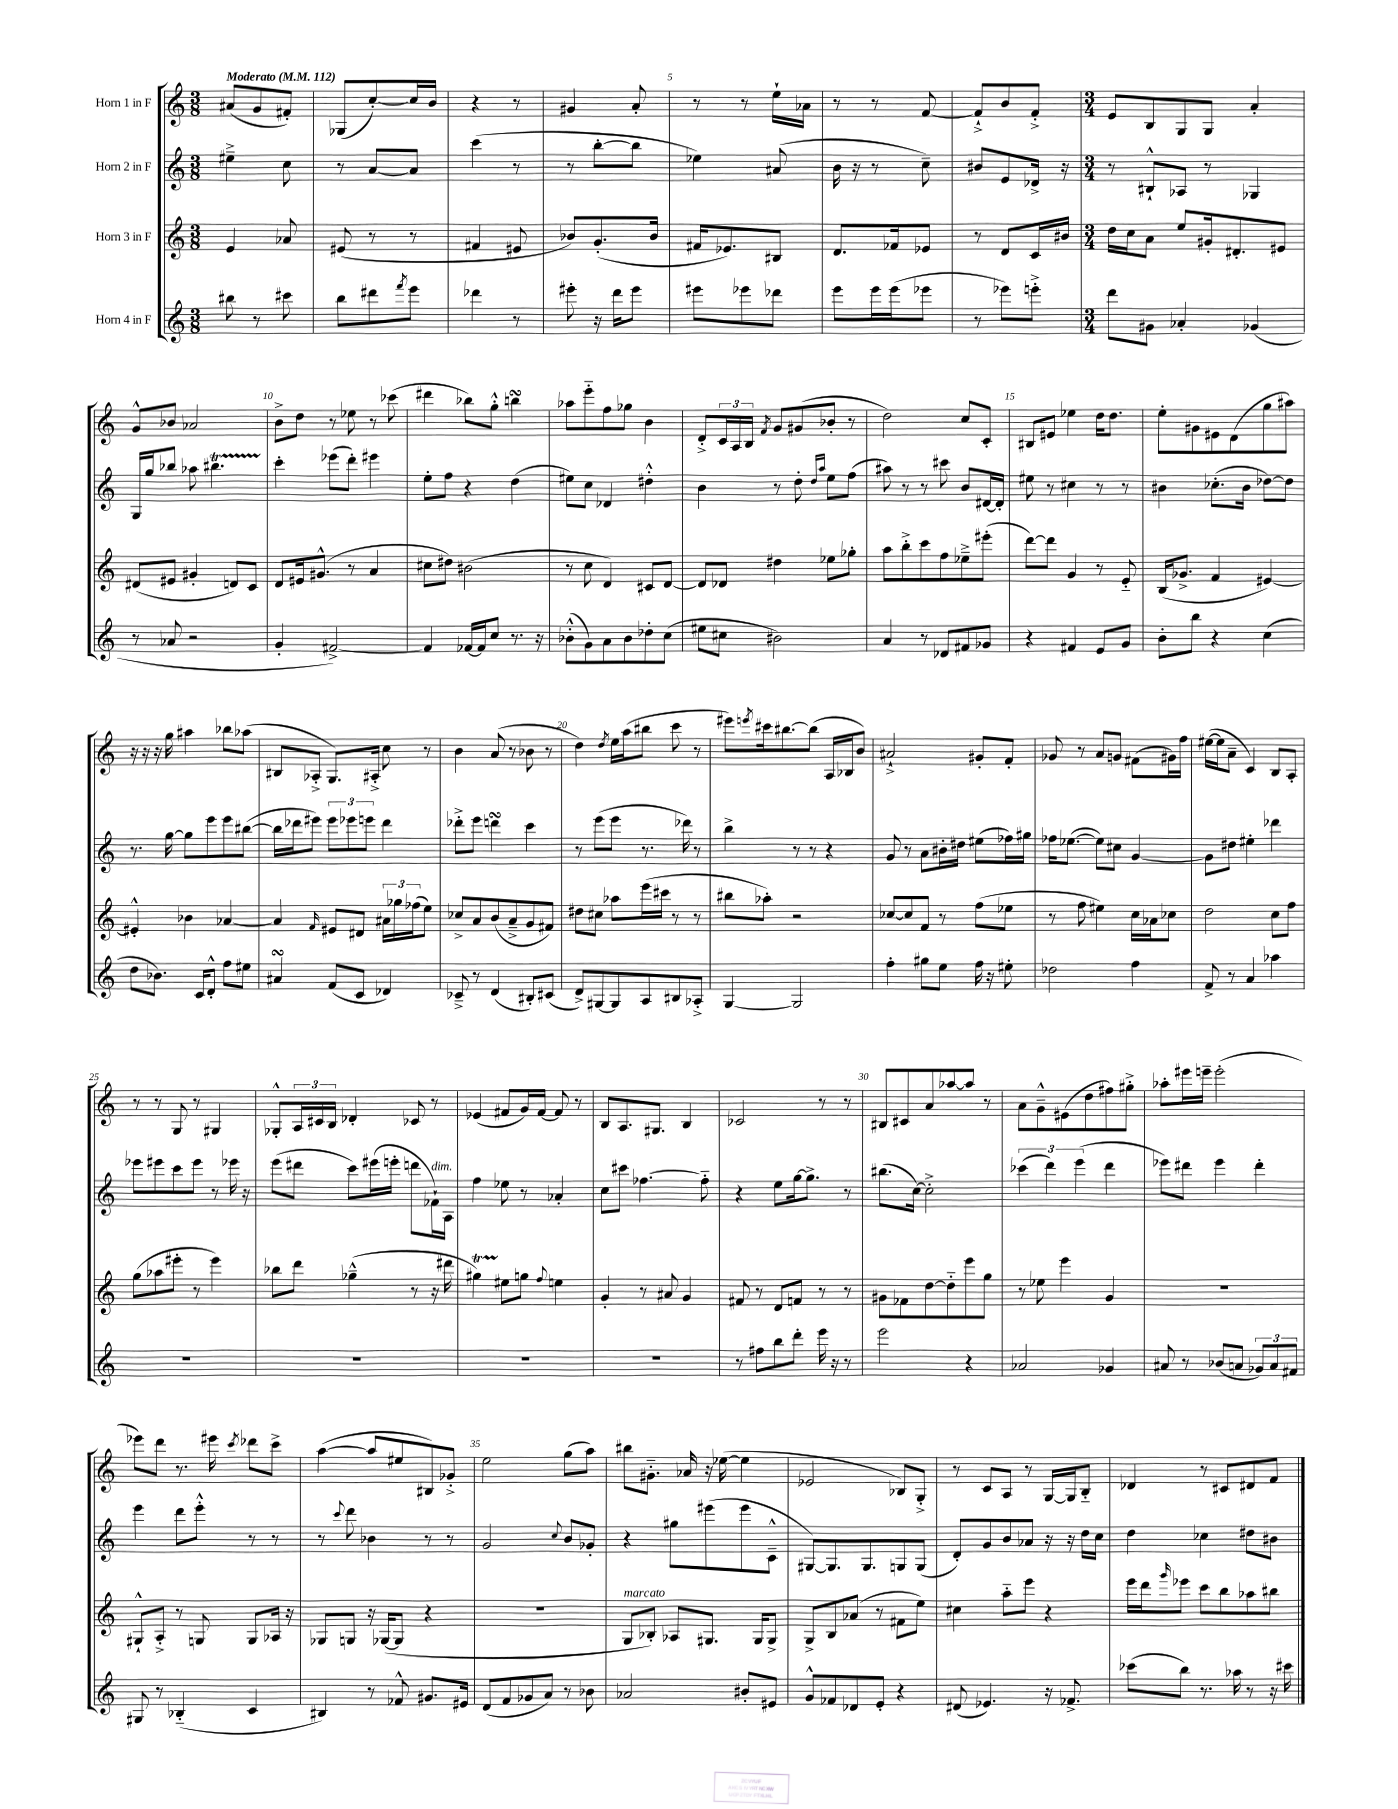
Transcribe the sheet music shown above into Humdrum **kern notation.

**kern	**kern	**kern	**kern
*part4	*part3	*part2	*part1
*staff4	*staff3	*staff2	*staff1
*I"Horn 4 in F	*I"Horn 3 in F	*I"Horn 2 in F	*I"Horn 1 in F
*clefG2	*clefG2	*clefG2	*clefG2
*k[]	*k[]	*k[]	*k[]
*M3/8	*M3/8	*M3/8	*M3/8
*MM112	*MM112	*MM112	*MM112
=1	=1	=1	=1
!	!	!	!LO:TX:a:B:t=Moderato
8bb#X\	4e/	4ee#X~^\	(8a#X/L
8r	.	.	8g/
8ccc#X\	8a-X/	8cc\	8f#X'/J)
=2	=2	=2	=2
8bb\L	(8e#X/	8r	(8G-X/L
8ddd#X\	8r	[8a/L	[8cc'/)
8qfff/	.	.	.
8eee\J	8r	8a/J]	16cc/L]
.	.	.	16b/JJ
=3	=3	=3	=3
4ddd-X\	4f#X/	(4ccc\	4r
8r	8e#X/	8r	8r
=4	=4	=4	=4
8eee#X'\	8b-X/L)	8r	4g#X/
16r	(8.g'/	[8bb'\L	.
16ddd\KL	.	.	.
8eee#\J	.	8bb\J]	8a'/
.	16b-/Jk	.	.
=5	=5	=5	=5
8eee#X\L	16f#X/KL	4ee-X\)	8r
.	8.e-X/)	.	.
8eee-X\	.	.	8r
8ddd-X\J	8B#X/J	(8a#X/	16ee`\LL
.	.	.	16a-X\JJ
=6	=6	=6	=6
8eee\L	8.d/L	16b\	8r
.	.	16r	.
16eee\L	.	8r	8r
(16eee\J	16f-X/k	.	.
8eee-X\J	8e-X/J	8cc~\)	[8f/
=7	=7	=7	=7
8r	8r	8b#X/L	8f`^/L]
8eee-X\L)	8d/L	8e/	8b/
8eeen'^\J	16c/L	16d-X^/Jk	8f'^/J
.	16b#X/JJ	16r	.
=8	=8	=8	=8
*M3/4	*M3/4	*M3/4	*M3/4
8ddd\L	16dd\LL	8r	8e/L
.	16cc\J	.	.
8g#X\J	8a\J	8B#X`^^/L	8B/
4a-X'/	8ee/L	8A-X/J	8G/
.	16g#X'/k	8r	8G/J
.	8.d#X'/	.	.
(4g-X/	.	4G-X/	4a'/
.	8e#X/J	.	.
!!LO:LB:g=z
=9	=9	=9	=9
8r	(8d#X/L	16G/LL	8g^^/L
.	.	16gg/J	.
8a-X/	8e#X/J	8bb-X/J	8b-X/J
2r	4g#X'/	8aa-X\	2a-X/
.	.	4.bb#Xt\	.
.	8dn/L)	.	.
.	8c/J	.	.
=10	=10	=10	=10
4g'/	8d/L	4ccc'\	8b^\L
.	16e#X/k	.	8dd\J
.	(8.g#X^^/J	.	.
[2f#X^/)	.	(8eee-X\L	8r
.	8r	8ddd'\J)	8ee-X\
.	4a/	4eee#X\	8r
.	.	.	(8ccc-X\
=11	=11	=11	=11
4f#/]	8cc#X\L	8ee'\L	4ddd#X\
.	8dd#X\J)	8ff\J	.
[16f-X/LL	(2b#X\	4r	8bb-X\L)
16f-/J]	.	.	.
8cc/J	.	.	8gg'^^\J
8.r	.	(4dd\	4bbnsSsS\
16r	.	.	.
=12	=12	=12	=12
(8b-X'^^\L	8r	8ee#X\L)	8aa-X\L
8g\)	8cc\	8cc\J	8eee\
8a\	4d/)	4d-X/	8ff\
8b-\	.	.	8gg-X\J
8dd-X'\	8c#X/L	4dd#X'^^\	4b\
(8cc\J	[8d/J	.	.
=13	=13	=13	=13
8ee#X\L	8d/L]	4b\	8d'^/L
8cc#X\J	8d-X/J	.	24c/L
.	.	.	24A/
.	.	.	24B/JJ
.	.	.	8qf/
2b#X\)	4dd#X\	8r	8g/L
.	.	8dd'\	(8g#X/
.	.	16qqdd/LL	.
.	.	16qqaa/JJ	.
.	8ee-X\L	8ee\L	8b-X'/J
.	8gg-X'\J	(8ff\J	8r
=14	=14	=14	=14
4a/	8aa\L	8aa#X\)	2dd\)
.	8bb'^\	8r	.
8r	8ccc\	8r	.
8d-X/L	8ff\	8ccc#X\	.
8f#X/	8ee-X~^\	8b/L	8cc/L
8g-X/J	(8eee#X'\J	[16d#X/L	8c'/J
.	.	16d#'/JJ]	.
=15	=15	=15	=15
4r	[8ddd\L)	8ee#X\	8B#X/L
.	8ddd\J]	8r	8e#X/J
4f#X/	4g/	4cc#X\	4ee-X\
8e/L	8r	8r	16dd\KL
.	.	.	8.dd\J
8g/J	8e/	8r	.
=16	=16	=16	=16
8b'\L	(16B/KL	4b#X\	8ee'\L
.	8.g-X^/J	.	.
8bb\J	.	.	8g#X\
4r	4f/	(8.cc-X'\L	8e#X\
.	.	.	(8d\
.	.	16b#\Jk	.
(4cc\	[4e#X/)	[8dd-X\L)	8gg\
.	.	8dd-\J]	8aa#X\J)
!!LO:LB:g=z
=17	=17	=17	=17
8dd\L	4e#X'^^/]	8.r	16r
.	.	.	16r
8.b-X\J)	.	.	16r
.	.	[16gg\	16gg\
.	4b-X\	8gg\L]	4aa#X\
16c/KL	.	.	.
8d'^^/J	.	8eee\	.
8ff\L	[4a-X/	8eee\	8bb-X\L
8ee#X\J	.	([8bb#X\J	(8aa-X\J
=18	=18	=18	=18
4a#XsSsS/	4a-/]	16bb#\LL]	8B#X/L
.	.	16ddd-X\J	.
.	.	8eee#X\J)	8A-X'^/J
.	16qqf/	.	.
(8f/L	8e#X/L	12eee#\L	8.G/L)
.	.	12eee-X\	.
8c/J	8d#X/J	.	.
.	.	12eeen\J	.
.	.	.	16A#X'^/Jk
4d-X/)	24a#X\LL	4ddd-\	8cc\
.	24gg-X\	.	.
.	(24ff-X\J	.	.
.	8ee\J)	.	8r
=19	=19	=19	=19
8c-X~^/	8cc-X^/L	8ddd-X'^\L	4b\
8r	8a/	8eee\J	.
(4d/	(8b/	4dddnsSSS\	(8a/
.	8a~^/	.	8r
8B#X'/L)	8g/	4ccc\	8b-X\
(8c#X/J	8f#X/J)	.	8r
=20	=20	=20	=20
8d^/L)	8dd#X\L	8r	4dd\)
[8G#X/	8cc#X\J	(8eee\L	.
.	.	.	8qdd/
8G#/]	8aa-X\L	8eee\J	16ee\LL
.	.	.	(16aa\J
8A/	(16eee\L	8.r	8bb#X\J
.	16ccc#X\JJ	.	.
8B#X/	8r	.	8ccc\
.	.	16ddd-X\)	.
8A-X'^/J	8r	8r	8r
=21	=21	=21	=21
[4G/	8bb#X\L	4bb^\	8eee#X\L)
.	.	.	8qeeen/
.	8aa-X'\J)	.	16ccc#X\k
.	.	.	[8.bb#X\
2G/]	2r	8r	.
.	.	8r	(8bb#\J]
.	.	4r	16A/LL
.	.	.	16B-X/J
.	.	.	8b/J)
=22	=22	=22	=22
4ff'\	[8cc-X/L	8g/	2a#X`^/
.	8cc-/]	8r	.
8gg#X\L	8f/J	8a\L	.
8ee\J	8r	16b#X'\L	.
.	.	16dd#X\JJ	.
16ff\	(8ff\L	(8ee#X\L	8g#X'/L
16r	.	.	.
8ee#X'\	8ee-X\J	16ff-X\L)	8f'/J
.	.	16gg#X\JJ	.
=23	=23	=23	=23
2dd-X\	8r	16ff-X\KL	8g-X/
.	.	([8.ee-X\J	.
.	8ff\	.	8r
.	4ee#X\)	8ee-\L])	8a/L
.	.	8cc#X\J	8gn/J
4ff\	16cc\LL	[4g/	(8f#X\L
.	16a-X\J	.	.
.	8cc-X\J	.	16g#X\L)
.	.	.	16ff\JJ
=24	=24	=24	=24
8f^/	2dd\	8g\L]	([16ee#X\LL
.	.	.	16ee#\J]
8r	.	8dd#X\J	8a~\J
4a/	.	4ee#X'\	4c/)
4aa-X\	8cc\L	4ddd-X\	8B/L
.	8ff\J	.	8A'/J
!!LO:LB:g=z
=25	=25	=25	=25
2.r	(8gg\L	8eee-X\L	8r
.	8aa-X\	8eee#X\	8r
.	8eee#X'\J	8ccc\	8G/
.	8r	8eee#\J	8r
.	4eee#\)	8r	4G#X/
.	.	16eee-X\	.
.	.	16r	.
=26	=26	=26	=26
2.r	8bb-X\L	(8eee\L	8G-X'^^/L
.	8ddd\J	8ddd#X\J	24A/L
.	.	.	24c#X/
.	.	.	24B/JJ
.	(4gg-X~^^\	8ccc\L)	4d-X'/
.	.	(16eee#X\L	.
.	.	16eeen'\JJ	.
.	8r	8dddn\L	8c-X/
!	!	!LO:TX:a:i:t=dim.	!
.	16r	16f-X`\L)	8r
.	16ddd#X\	16A\JJ	.
=27	=27	=27	=27
2.r	4gg#Xt\)	4ff\	(4e-X/
.	8ee#X\L	8ee-X\	8f#X/L
.	8ggn\J	8r	16g/L)
.	.	.	[16f#/JJ
.	8qqff/	.	.
.	4een\	4a-X'/	8f#/]
.	.	.	8r
=28	=28	=28	=28
2.r	4g'/	8cc\L	8B/L
.	.	8ccc#X\J	8.A/
.	8r	[4.ff-X\	.
.	.	.	8.G#X/J
.	8a#X/	.	.
.	4g/	.	4B/
.	.	8ff-\]	.
=29	=29	=29	=29
8r	8f#X/	4r	2c-X/
8ff#X\L	8r	.	.
8bb\	8d/L	8ee\L	.
8ddd'\J	8fn/J	[16gg\k	.
.	.	8.gg^\J]	.
16eee\	8r	.	8r
16r	.	.	.
8r	8r	8r	8r
=30	=30	=30	=30
2eee\	8g#X\L	(8.bb#X\L	8B#X/L
.	8f-X\	.	8c#X/
.	.	[16cc\Jk)	.
.	[8dd\	2cc'^\]	8a/
.	8dd\]	.	[8aa-X/
4r	8eee\	.	8aa-/J]
.	8gg\J	.	8r
=31	=31	=31	=31
2a-X/	8r	(6ccc-X\	8a\L
.	8ee-X\	.	8g~^^\
.	.	6ddd\)	.
.	4eee\	.	(8e#X\
.	.	(6eee\	.
.	.	.	8dd\
4g-X/	4g/	4ddd\	8ff#X\)
.	.	.	8gg#X'^\J
=32	=32	=32	=32
8a#X/	2.r	8eee-X\L)	8aa-X'\L
8r	.	8ddd#X\J	16eee#X\L
.	.	.	16eeen~\JJ
(8b-X/L	.	4eee-\	(2eee'\
8an/J	.	.	.
12g-X/L)	.	4ddd#'\	.
12a/	.	.	.
12f#X/J	.	.	.
!!LO:LB:g=z
=33	=33	=33	=33
8G#X/	8G#X`^^/L	4eee\	8eee-X\L)
8r	8A'^/J	.	8ddd\J
(4B-X/	8r	8ddd\L	8.r
.	8Gn/	8eee'^^\J	.
.	.	.	16eee#X\
.	.	.	8qccc/
4c/	8G/L	8r	8ddd-X\L
.	16A-X/Jk	8r	8ccc^\J
.	16r	.	.
=34	=34	=34	=34
4B#X/)	8G-X/L	8r	([4aa\
.	.	8qqccc/	.
.	8Gn/J	8ddd\	.
8r	16r	4b-X\	8aa/L]
.	([16G-X/KL	.	.
8f-X^^/	8G-/J]	.	8ee#X/
8.g#X/L	4r	8r	8B#X/)
.	.	8r	8g-X'^/J
16e#X/Jk	.	.	.
=35	=35	=35	=35
(8d/L	2.r	2g/	2ee\
8f/	.	.	.
8g-X/	.	.	.
8a/J)	.	.	.
.	.	8qqcc/	.
8r	.	8b/L	(8gg\L
8b-X\	.	8g-X'/J	8aa\J)
=36	=36	=36	=36
!	!LO:TX:a:i:t=marcato	!	!
2a-X/	8G/L	4r	8bb#X\L
.	8B-X'/J)	.	8.g#X\J
.	8A-X/L	8gg#X\L	.
.	.	.	16a-X/
.	8.G#X/J	(8eee#X\	16r
.	.	.	([16ee-X\
8b#X'/L	.	8eee#\	4ee-\]
.	16G#/KL	.	.
8e#X/J	8G#^/J	8c~^^\J	.
=37	=37	=37	=37
8g^^/L	8G^/L	[8G#X/L)	2e-X/
8f-X/	8B/	8.G#/]	.
8d-X/	(8a-X/J	.	.
.	.	8.G#/	.
8e'/J	8r	.	.
4r	8f#X\L	8Gn/	8B-X/L)
.	8ee\J)	(8G/J	8G'^/J
=38	=38	=38	=38
(8d#X/	4cc#X\	8d'/L)	8r
4.e-X/)	.	8g/	8c/L
.	8aa\L	8b/	8A/J
.	8eee\J	8a-X/J	8r
16r	4r	16r	[16G/LL
8.f-X^/	.	16r	16G/J]
.	.	16dd\LL	8B/J
.	.	16cc\JJ	.
=39	=39	=39	=39
(8ccc-X\L	16eee\LL	4dd\	4d-X/
.	16ddd\J	.	.
.	16qqggg/	.	.
8bb\J)	8eee-X\J	.	.
8.r	8ccc\L	4cc-X\	8r
.	8bb\	.	8c#X/L
16aa-X\	.	.	.
8r	8aa-X\	8dd#X\L	8d#X/
16r	8bb#X\J	8b#X\J	8f/J
16ccc#X\	.	.	.
==	==	==	==
*-	*-	*-	*-
